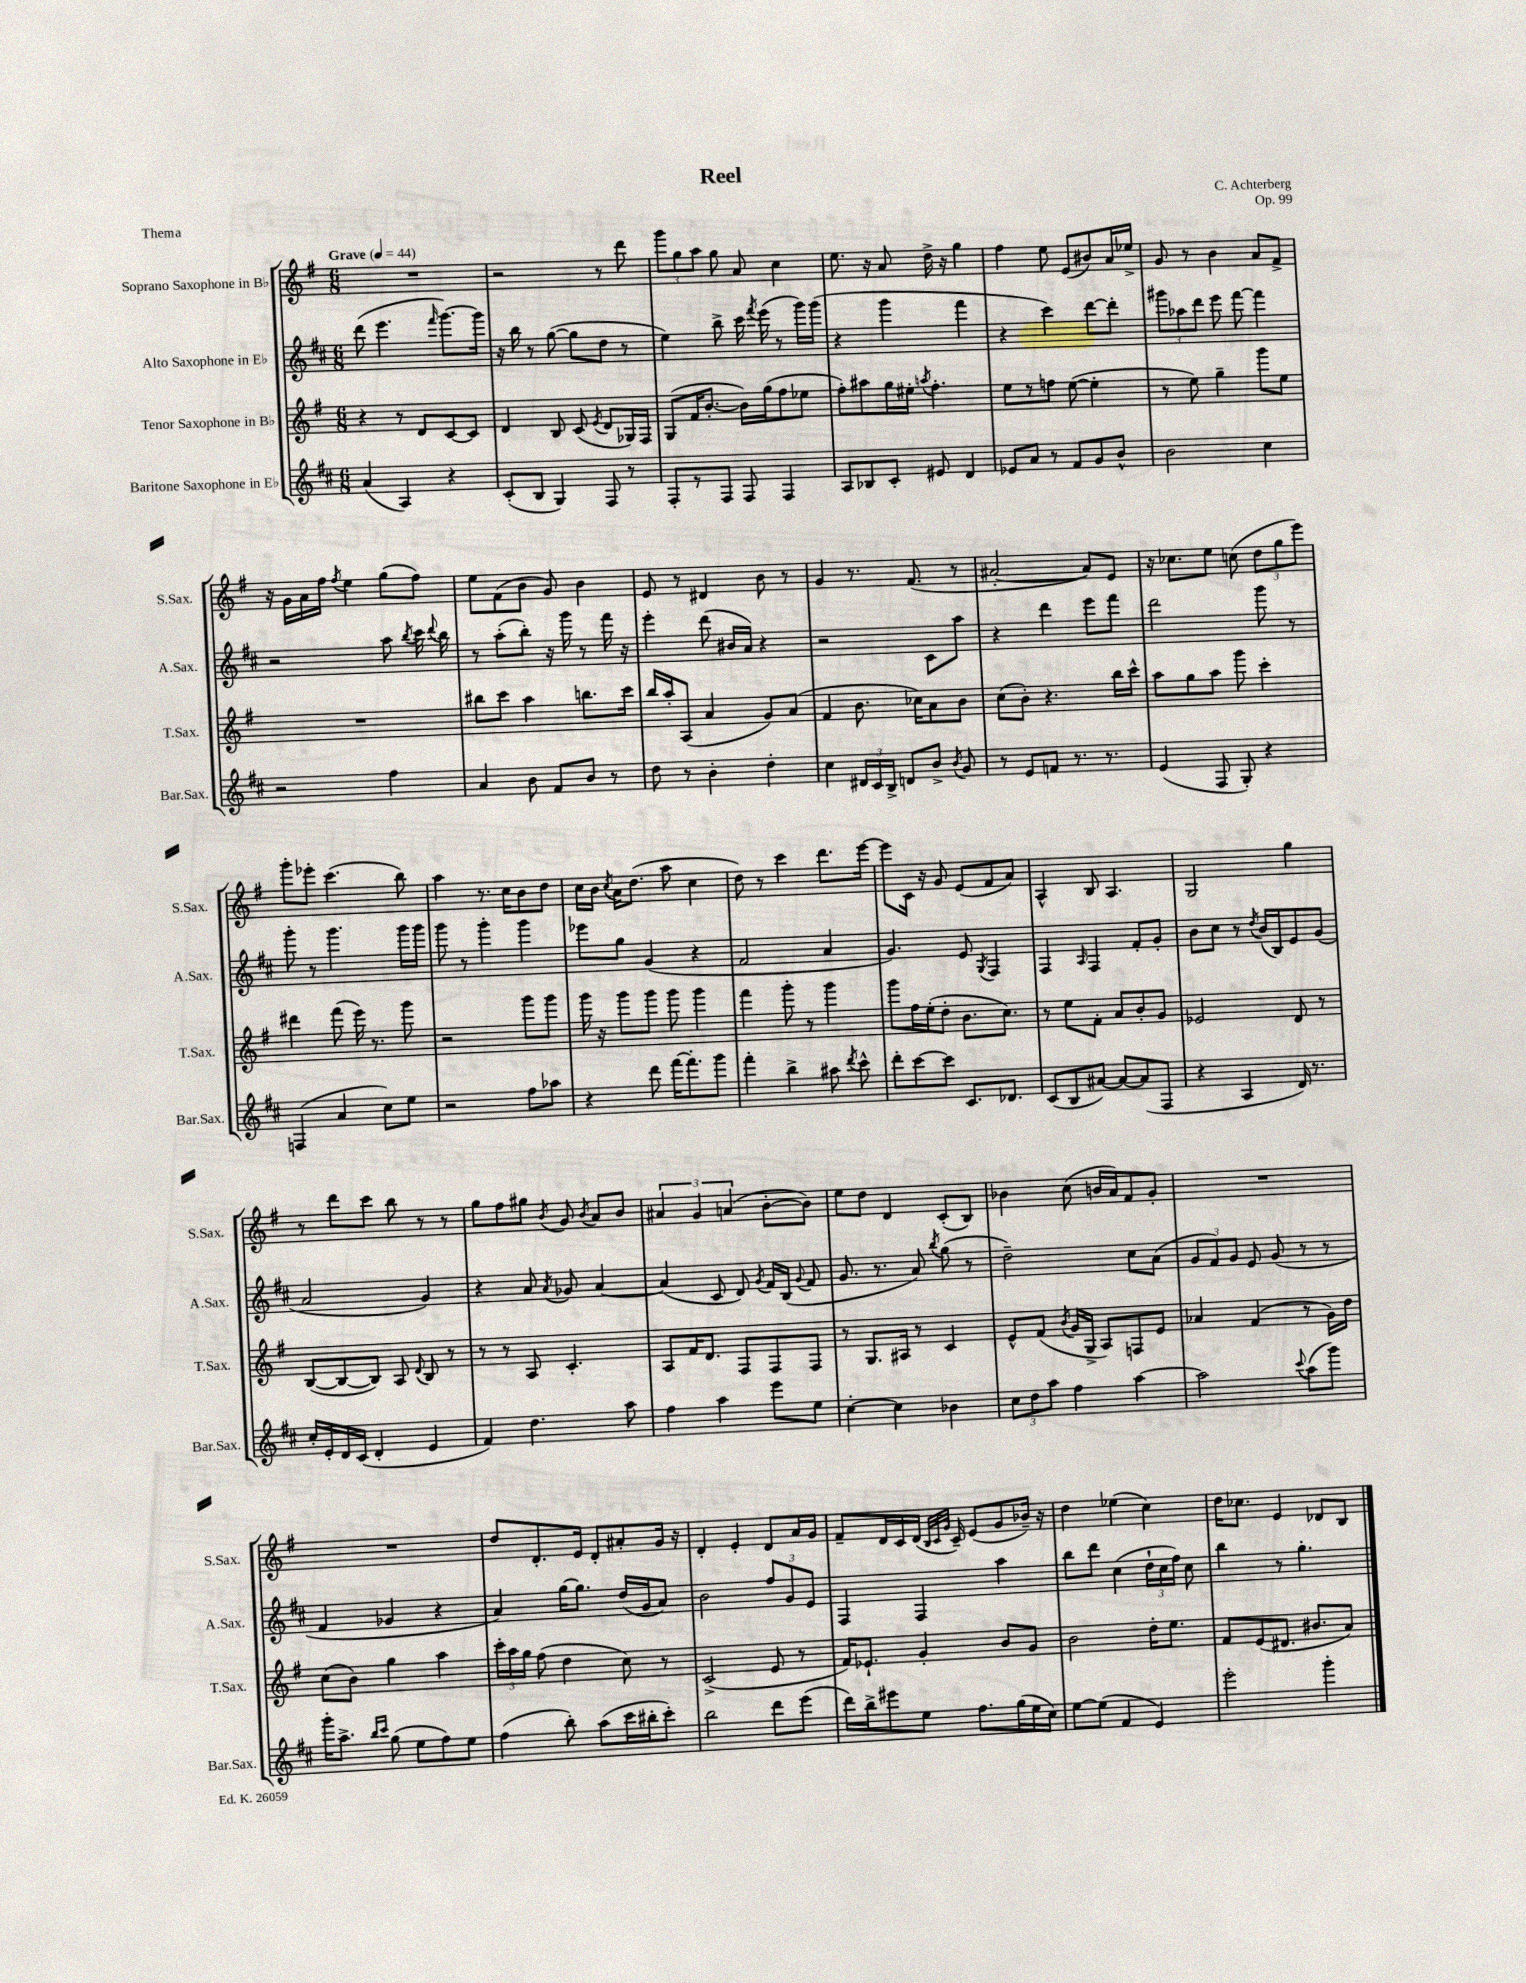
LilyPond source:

\header { title = "Reel" composer = "C. Achterberg" opus = "Op. 99" piece = "Thema" }
<<
\new StaffGroup <<
\new Staff = "s0" \with { instrumentName = "Soprano Saxophone in Bb" shortInstrumentName = "S.Sax." } {
    \clef treble \key g \major \numericTimeSignature \time 6/8 \tempo "Grave" 4 = 44
    \autoBeamOff R2. |
    r2 r8 d'''8 |
    \tuplet 3/2 { g'''8[ g''8 a''8] } g''8 a'8 c''4 |
    e''8. r16 a'8 d''16-> r16 g''4 |
    fis''4 e''8 e'8[( bis'8) a'16 ees''16]-> |
    g'8 r8 b'4 a'8[ fis'8]-> |
    r16 g'16[ a'16 fis''16] \acciaccatura { fis''8 } e''4 g''8[( fis''8]) |
    e''8[ fis'8( b'8] g'8) b'4 |
    e'8 r8 dis'4 b'8 r8 |
    g'4 r8. fis'8.( r8 |
    ais'2~-. ais'8[) e'8] |
    r16 ces''8.[ e''8] c''8( \tuplet 3/2 { d''8[ g''8 e'''8]) } |
    g'''8[-. ees'''8]-. c'''4.( b''8) |
    a''4 r8. c''16[ b'8 d''8] |
    c''16[ b'16] \acciaccatura { c''8 } a'16[ d''8.]( a''8 c''4 |
    d''8) r8 c'''4 d'''8.[ e'''16]~ |
    e'''8[ c'16] r16 g'8 e'8[( fis'8 a'8]) |
    a4-^ b8 a4. |
    g2 g''4 |
    r8 d'''8[ c'''8] b''8 r8 r8 |
    g''8[ fis''8 gis''8] \acciaccatura { b'8 } g'8 \acciaccatura { b'8 } a'8[ b'8] |
    \tuplet 3/2 { ais'4 g'4 a'4( } b'8[~-. b'8]) |
    e''8[ d''8] d'4 c'8[-.( b8]) |
    bes'4 c''8( b'16[ a'16) fis'8 g'8]-. |
    R2. |
    R2. |
    d''8[ d'8.-. e'16] d'8[-. ais'8-. g'16] r16 |
    d'4-. e'4-. d'8[ a'16 g'16] |
    fis'8[-- d'16 c'16 d'16]( \grace { b32[ c'32 g'32] } c'16--) e'8[( g'8 bes'16]--) r16 |
    d''4 ees''4( c''4) |
    d''16[ ces''8.] e'4 des'8[ b8] \bar "|." |
}
\new Staff = "s1" \with { instrumentName = "Alto Saxophone in Eb" shortInstrumentName = "A.Sax." } {
    \clef treble \key d \major \numericTimeSignature \time 6/8
    \autoBeamOff d'''8( e'''4. \grace { fis'''16 } g'''8.[~) g'''16] |
    r16 b''16 r8 g''8~( g''8[ d''8] r8 |
    e''4) b''8-> cis'''16 \acciaccatura { fis'''8 } e'''16( r8 g'''16[) g'''16]( |
    r4 g'''4 fis'''4 |
    r4 cis'''4) d'''8[~ d'''8]-. |
    \tuplet 3/2 { gis'''8[ aes''8 d'''8] } e'''8 fis'''8~ fis'''4 |
    r2 a''8 \acciaccatura { b''8 } cis'''16 \appoggiatura { d'''8 } b''16 |
    r8 a''8[-.( b''8]-.) r16 g'''16 r8 fis'''16 r16 |
    e'''4-. d'''8( bis'16[ a'16]) r4 |
    r2 cis'8[ a''8] |
    r4 d'''4 e'''8[ fis'''8] |
    d'''2 g'''8 r8 |
    g'''8-. r8 g'''4. g'''16[ g'''16] |
    g'''8 r8 g'''4-. g'''4 |
    ees'''8[ g''8] g'4( r4 |
    fis'2 a'4 |
    g'4.) e'8 \acciaccatura { g8 } fis4 |
    fis4 \grace { a16 } fis4 fis'8[-. g'8]-. |
    b'8[ cis''8] r8 \acciaccatura { d''8 } b'16[( b16) e'8 g'8]( |
    a'2 g'4) |
    r4 a'8 \acciaccatura { a'8 } ges'8 a'4~ |
    a'4( cis'8 d'8) \acciaccatura { g'8 } fis'16[ b16]( \appoggiatura { g'8 } fis'8 |
    g'8. r8. a'8) \acciaccatura { b''8 } g''8( r8 |
    d''2--) cis''8[ a'8]( |
    \tuplet 3/2 { g'8[ fis'8) g'8] } e'8 g'8( r8 r8 |
    fis'4 ges'4 r4 |
    a'4) g''16[~ g''8.] d''16[( g'16 a'8]) |
    b'2 \tuplet 3/2 { fis''8[ g'8 e'8] } |
    fis4 fis4 a''4 |
    b''8[ d'''8] cis''4( \tuplet 3/2 { d''16[-! cis''16 fis''16]) } cis''8 |
    b''4 r8 g''4.-. \bar "|." |
}
\new Staff = "s2" \with { instrumentName = "Tenor Saxophone in Bb" shortInstrumentName = "T.Sax." } {
    \clef treble \key g \major \numericTimeSignature \time 6/8
    \autoBeamOff r4 r8 d'8[ c'8~ c'8] |
    d'4 b8 c'8( \acciaccatura { e'8 } d'8[ ges16) fis16] |
    g8[( fis'16 b'8.]~-. b'16[) g''16( fis''8 ees''8] |
    fis''8[-.) ais''8 g''16 eis''16]-. \acciaccatura { a''8 } fis''4.-. |
    e''8[ r8 f''8] e''8~( e''4-. |
    r8 e''8) g''4-- g'''8[ e''8] |
    R2. |
    bis''8[ c'''8] a''4 b''8.[ c'''16] |
    b''16[ a''16-. a8]( a'4 g'8[) a'8]( |
    fis'4 b'8. ces''16[) a'8 b'8] |
    c''8[( b'8]-.) r4. b''16[ c'''16]-^ |
    a''8[ g''8 a''8] g'''8 c'''4-. |
    dis'''4 fis'''8( e'''16) r8. g'''8 |
    r2 g'''8[ g'''8] |
    g'''16 r16 g'''8[ g'''8] g'''8 g'''4 |
    fis'''4 g'''8-. r8 g'''4 |
    g'''8[ fis''16 e''16-.( d''8]-. b'8.[ c''8.]) |
    r8 e''8[ fis'8]-. a'8[ b'8-. g'8] |
    ees'2 d'8 r8 |
    b8[~( b8~ b8]) a8 \appoggiatura { d'8 } b8 r8 |
    r8 r8 a8 c'4.-. |
    a8[ fis'16 d'8.] fis8[ fis8 fis8] |
    r8 g8.[ ais16] r8 c'4 |
    e'8[-^ fis'8]( \acciaccatura { b'8 } g'16[ g16]-> a8[) f8 e'8] |
    aes'4 fis'4( r8 g'16[) d''16] |
    c''8[( b'8]) g''4 a''4 |
    \tuplet 3/2 { c'''16[-. a''16 g''16] } fis''8( d''4 c''8) r8 |
    c'2->( e'8 r8 |
    fis'16[) ees'8.]-! g'4-. b'8[ g'8] |
    b'2 d''16[-. e''8.] |
    fis'8[ e'8( dis'8.] bis'8.[ a'8]) \bar "|." |
}
\new Staff = "s3" \with { instrumentName = "Baritone Saxophone in Eb" shortInstrumentName = "Bar.Sax." } {
    \clef treble \key d \major \numericTimeSignature \time 6/8
    \autoBeamOff a'4( a4) r4 |
    cis'8[-.( b8] g4) fis8 r8 |
    fis8[-. r8 fis8] fis8 fis4 |
    a8[ bes8 cis'8]-. eis'8 d'4 |
    ees'8[ a'8] r8 fis'8[ g'8 b'8]-^ |
    b'2 cis''4 |
    r2 fis''4 |
    a'4 b'8 fis'8[ b'8] r8 |
    d''8 r8 b'4-. d''4-. |
    cis''4 \tuplet 3/2 { dis'16[ cis'16 b16]-> } d'8[ b'8]-> \acciaccatura { b'8 } g'8 |
    r8 e'8[ f'8] r8. r8. |
    e'4( fis8 g8-.) r4 |
    f4( a'4 cis''8[) e''8] |
    r2 fis''8[ aes''8] |
    r4 d'''8 fis'''16[~ fis'''8.-. g'''8] |
    fis'''4-. b''4-> ais''8 \acciaccatura { d'''8 } cis'''8-^ |
    d'''8[-. cis'''8~ cis'''8] cis'8.[ des'8.] |
    cis'8[( b8 ais'8]~) ais'8[~ ais'8( fis8] |
    r4 a4 d'16) r8. |
    cis''16[-. e'16-. d'16 cis'16]( d'4-. e'4 |
    fis'4) d''4. a''8 |
    fis''4 a''4 e'''8[ e''8] |
    cis''4~-. cis''4 bes'4 |
    \tuplet 3/2 { cis''8[ d''8 a''8] } fis''4 a''4~ |
    a''2 \appoggiatura { cis'''8 } a''8[( g'''8]) |
    g'''16[-. a''8.]-> \grace { b''16[ cis'''16] } g''8( e''8[ fis''8) e''8] |
    fis''4( b''8-.) a''8[( cis'''16 bis''16-. cis'''8]-.) |
    b''2 d'''8[ e'''8]( |
    d'''16[) b''16-> eis'''8 e''8] fis''8.[ g''16( e''16 cis''16]) |
    e''8[~ e''8]( fis'4 e'4) |
    e'''2-. g'''4-. \bar "|." |
}
>>
>>
\layout { \context { \Score \remove "Bar_number_engraver" } }
